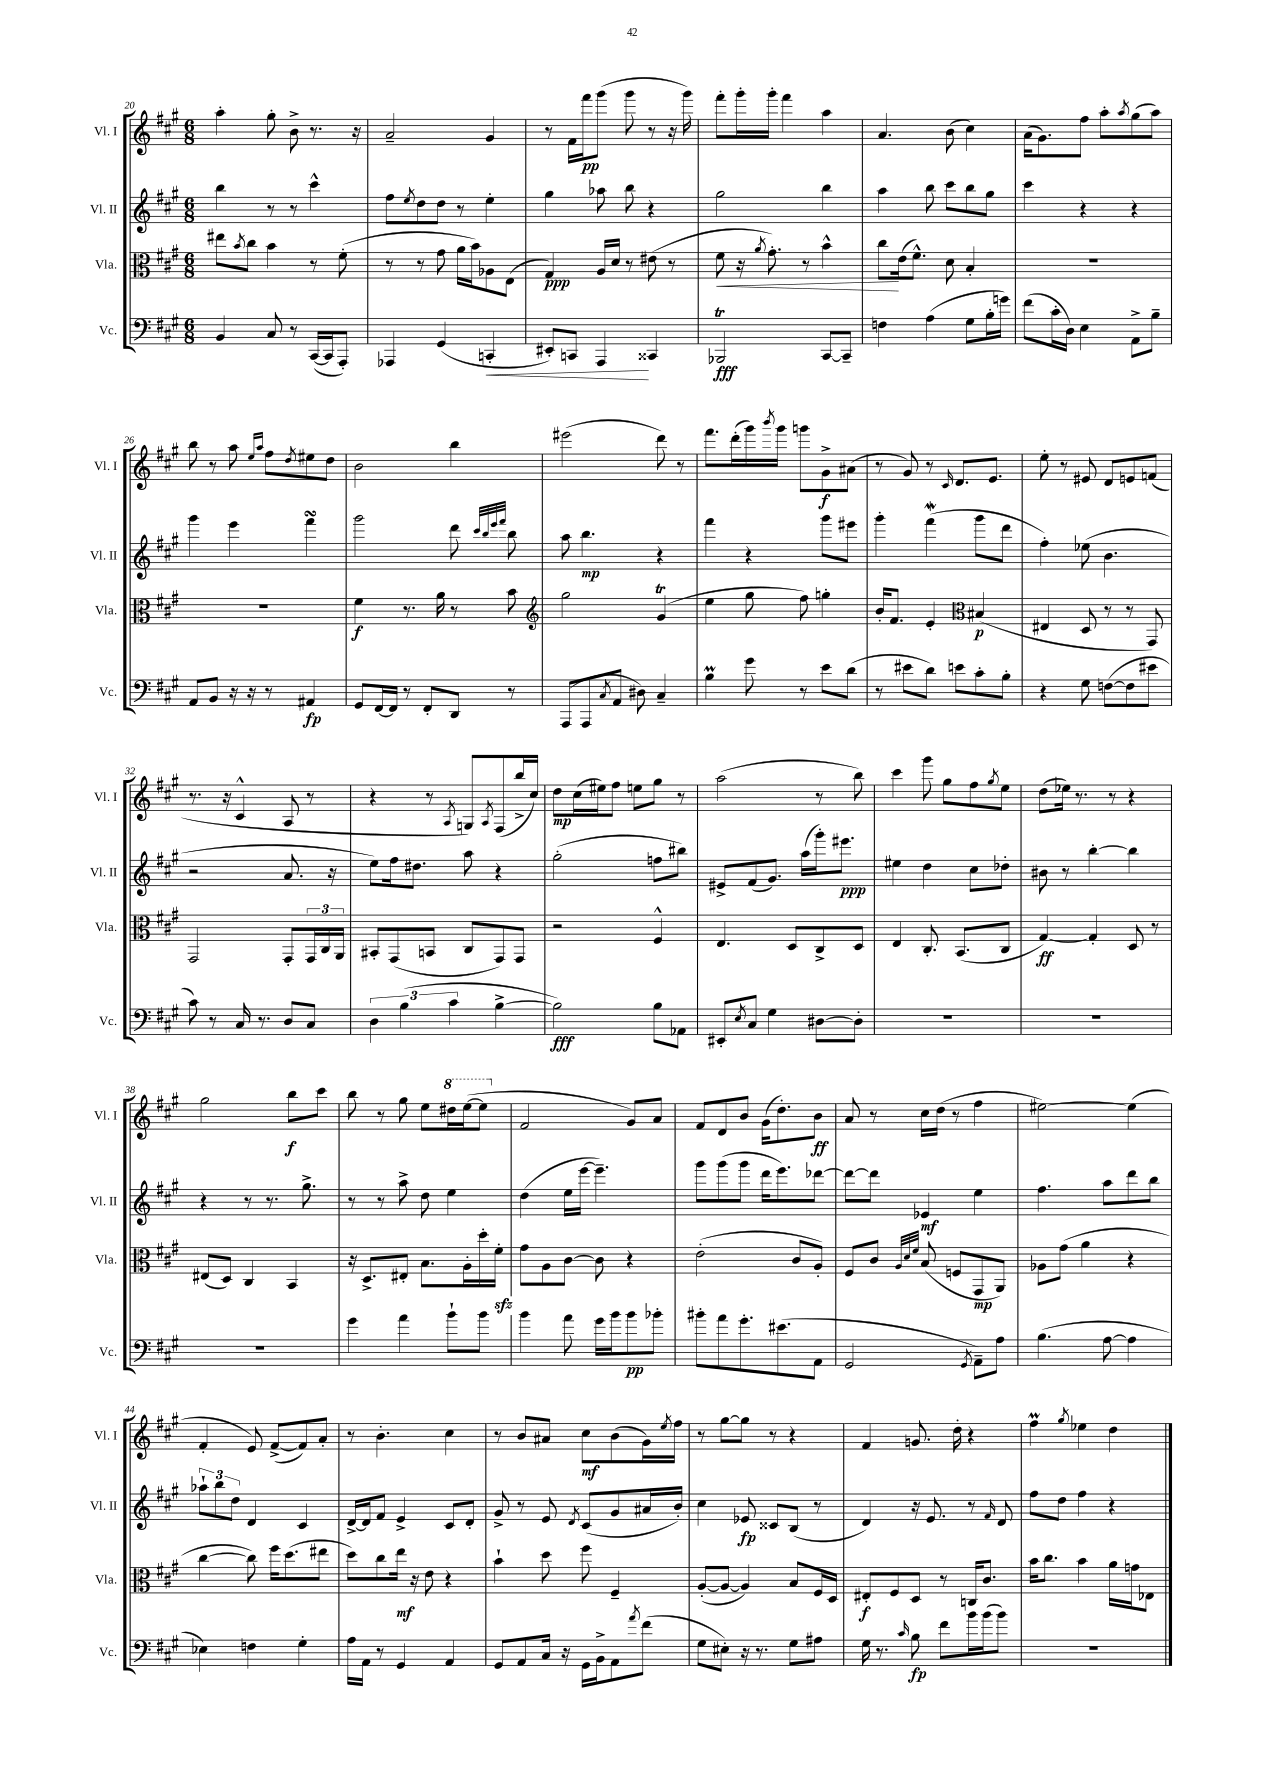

**kern	**kern	**kern	**kern
*staff4	*staff3	*staff2	*staff1
*clefF4	*clefC3	*clefG2	*clefG2
*k[f#c#g#]	*k[f#c#g#]	*k[f#c#g#]	*k[f#c#g#]
*M6/8	*M6/8	*M6/8	*M6/8
4BB	8ee#	4bb	4aa'
.	8qb	.	.
.	8cc#	.	.
8C#	4b	8r	8gg#'
8r	.	8r	8b^
([16CC#	8r	4ccc#^^	8.r
16CC#]	.	.	.
8AAA')	(8f#'	.	.
.	.	.	16r
=	=	=	=
4AAA-	8r	8ff#	2a~
.	.	8qee	.
.	8r	8dd	.
(4GG#	8g#	8dd	.
.	16a	8r	.
.	16b)	.	.
4CC'	8A-	4ee'	4g#
.	(8E	.	.
=	=	=	=
8EE#')	4G#)	4gg#	8r
8CC	.	.	16f#
.	.	.	16fff#
4AAA	16A	8aa-	(8ggg#
.	16d	.	.
.	8r	8bb	8ggg#
4CC##	(8e#	4r	8r
.	8r	.	16r
.	.	.	16ggg#)
=	=	=	=
2BBB-	8f#	2gg#	8fff#'
.	16r	.	16ggg#'
.	8qa	.	.
.	8.g#')	.	16ggg#'
.	.	.	4fff#
.	8r	.	.
[8CC#	4b^^	4bb	4aa
8CC#~]	.	.	.
=	=	=	=
4F	8cc#	4aa	4.a
.	(16e	.	.
.	8.f#^^)	.	.
(4A	.	8bb	.
.	8d	8ccc#	(8b
8G#	4B'	8bb	4cc#)
16B'	.	8gg#	.
16g)	.	.	.
=	=	=	=
(8f#	2.r	4ccc#	(16a
.	.	.	8.g#)
16c#'	.	.	.
16D)	.	.	.
4E	.	4r	8ff#
.	.	.	8aa'
.	.	.	8qaa
8AA^	.	4r	(8gg#
8B~	.	.	8aa)
=	=	=	=
8AA	2.r	4ggg#	8bb
8BB	.	.	8r
16r	.	4eee	8aa
16r	.	.	.
.	.	.	16qqee
.	.	.	16qqaa
8r	.	.	8ff#
.	.	.	8qdd
4AA#	.	4fff#	8ee#
.	.	.	8dd
=	=	=	=
8GG#	4f#	2ggg#	2b
[16FF#	.	.	.
16FF#]	.	.	.
8r	8.r	.	.
8FF#'	.	.	.
.	16a	.	.
8DD	8r	8ddd	4bb
.	.	32qqccc#	.
.	.	32qqbb	.
.	.	32qqeee	.
.	.	32qqfff#	.
8r	8b	8bb	.
=	=	=	=
*	*clefG2	*	*
(8AAA	2gg#	8aa	(2eee#
8AAA	.	4.bb	.
8qC#	.	.	.
8AA	.	.	.
8D#)	.	.	.
4C#~	(4g#	4r	8ddd)
.	.	.	8r
=	=	=	=
4B	4ee	4fff#	8.fff#
.	.	.	(16ddd'
8g#	8gg#	4r	16ggg#)
.	.	.	8qbbb
.	.	.	16ggg#
8r	8ff#)	.	8ggg
8e	4gg'	8ggg#	8g#^
(8d	.	8eee#	(8a#
=	=	=	=
8r	16b'	4ggg#'	8r
.	8.f#	.	.
8e#	.	.	8g#)
8d)	4e'	(4fff#	8r
.	.	.	16qqc#
8e	.	.	8.d
*	*clefC3	*	*
8c#'	(4B#	8ggg#	.
.	.	.	8.e
8B'	.	8ddd	.
=	=	=	=
4r	4E#	4ff#')	8ee'
.	.	.	8r
8G#	8D	(8ee-	8e#
([8F	8r	4.b	8d
8F]	8r	.	8e
8e#	8GG#)	.	(8f
=	=	=	=
8c#)	2GG#	2r	8.r
8r	.	.	.
.	.	.	16r
16C#	.	.	4c#^^
8.r	.	.	.
8D	8GG#'	8.a	8A
8C#	24GG#	.	8r
.	24C#	.	.
.	.	16r	.
.	24AA	.	.
=	=	=	=
6D	8BB#'	8ee)	4r
.	(8GG#	16ff#	.
(6B	.	.	.
.	.	8.dd#	.
.	8BB	.	8r
6c#	.	.	.
.	.	.	8qA
.	8C#	8aa	8G)
.	.	.	8qA
[4B^	8GG#)	4r	(8F#
.	8GG#	.	16bb^
.	.	.	16cc#)
=	=	=	=
2B])	2r	(2gg#'	8dd
.	.	.	(16cc#
.	.	.	16ee#)
.	.	.	8ff#
.	.	.	8ee
8B	4F#^^	8ff	8gg#
8AA-	.	8bb#)	8r
=	=	=	=
8EE#'	4.E	8e#^	(2aa
8qE	.	.	.
8C#	.	(8f#	.
4G#	.	8.g#)	.
.	8D	.	.
.	.	(16aa	.
[8D#	8C#^	16ggg#')	8r
.	.	8.eee#	.
8D#']	8D	.	8bb)
=	=	=	=
2.r	4E	4ee#	4ccc#
.	8.C#'	4dd	8ggg#
.	.	.	8gg#
.	(8.BB	.	.
.	.	8cc#	8ff#
.	.	.	8qgg#
.	8C#	8dd-'	8ee
=	=	=	=
2.r	[4G#)	8b#	(8dd
.	.	8r	16ee-)
.	.	.	8.r
.	4G#']	[4bb'	.
.	.	.	8r
.	8D	4bb]	4r
.	8r	.	.
=	=	=	=
2.r	(8E#	4r	2gg#
.	8D)	.	.
.	4C#	8r	.
.	.	8.r	.
.	4BB	.	8bb
.	.	8.gg#^	.
.	.	.	8ccc#
=	=	=	=
4g#	16r	8r	8bb
.	8.D^	.	.
.	.	8r	8r
4a	8E#'	8aa^	8gg#
.	8.B	8dd	8ee
8b`	.	4ee	16ddd#
.	16A'	.	([16eee
8b	16dd'	.	8eee]
.	16f#'	.	.
=	=	=	=
4b	8g#	(4dd	2f#
.	8A	.	.
8a	[8c#	16ee	.
.	.	[16eee	.
16g#	8c#]	4.eee~])	.
16b	.	.	.
8b	4r	.	8g#)
8b-'	.	.	8a
=	=	=	=
8b#'	(2e'	8ggg#	8f#
8a	.	(8ggg#	8d
8.g#'	.	8ggg#	8b
.	.	16ddd	(16g#
(8.e#	.	8.eee)	8.dd')
.	8c#	.	.
8AA	8A')	[8ddd-	8b
=	=	=	=
2GG#	8F#	8ddd-_	8a
.	8c#	8ddd-]	8r
.	32qqA	.	.
.	32qqd	.	.
.	32qqf#	.	.
.	(8B	4e-	16cc#
.	.	.	(16dd
.	8F	.	8r
8qGG#	.	.	.
8AA~)	8GG#	4ee	4ff#
8A	8AA)	.	.
=	=	=	=
(4.B	8A-	4.ff#	[2ee#)
.	(8g#	.	.
.	4a	.	.
[8A	.	8aa	.
4A]	4r	8ddd	(4ee#]
.	.	8bb	.
=	=	=	=
4E-)	[4cc#	12aa-`	4f#'
.	.	12bb	.
.	.	12dd	.
4F	8cc#])	4d	8e)
.	16ff#	.	([8f#^
.	(8.dd	.	.
4G#'	.	4c#	8f#])
.	8ee#	.	8a'
=	=	=	=
16A	8dd)	[16d^	8r
16AA	.	16d]	.
8r	8cc#	8f#	4.b'
4GG#	16ee	4e^	.
.	16r	.	.
.	8e	.	.
4AA	4r	8c#	4cc#
.	.	8d'	.
=	=	=	=
8GG#	4b`	8g#^	8r
8AA	.	8r	8b
16C#	8dd	8e	8a#
16r	.	.	.
.	.	8qd	.
16GG#	8ff#	(8c#	8cc#
16BB^	.	.	.
8AA	4F#~	8g#	(8b
8qa	.	.	.
(8f#	.	16a#	16g#)
.	.	.	8qee
.	.	16b')	16ff#
=	=	=	=
8G#	([8A'	4cc#	8r
8E#')	8A_	.	[8gg#
16r	4A])	8e-	8gg#]
8.r	.	.	.
.	.	8c##	8r
8G#	8B	(8B	4r
8A#	16F#	8r	.
.	16D	.	.
=	=	=	=
16G#	8E#'	4d)	4f#
8.r	.	.	.
.	8F#	.	.
16qqc#	.	.	.
8B	8D	16r	8.g
.	.	8.e	.
8f#	8r	.	.
.	.	.	16dd'
16b	16C	8r	4r
(16b	8.c#	.	.
.	.	16qqf#	.
8b)	.	8d	.
=	=	=	=
2.r	16b	8ff#	4ff#
.	8.cc#	.	.
.	.	8dd	.
.	.	.	8qgg#
.	4b	4ff#	4ee-
.	16a	4r	4dd
.	16g	.	.
.	8E-	.	.
==	==	==	==
*-	*-	*-	*-
